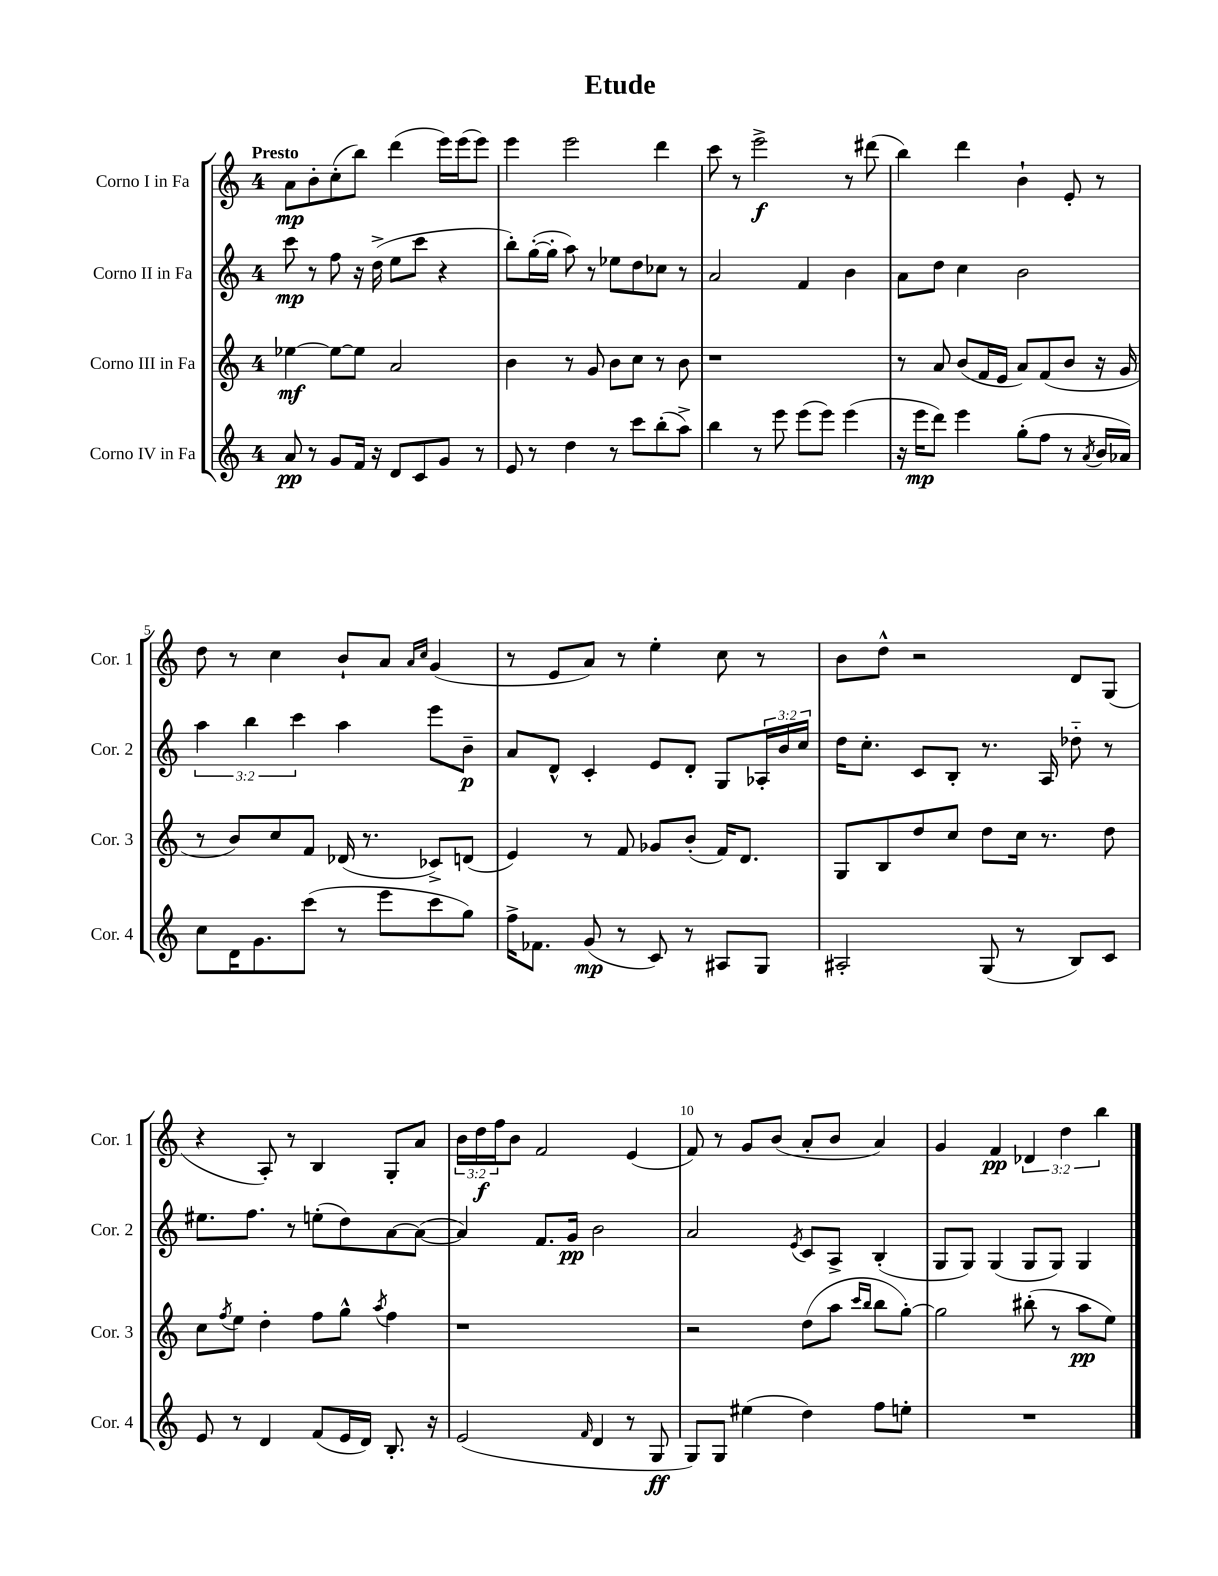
\header { title = "Etude" }
<<
\new StaffGroup <<
\new Staff = "s0" \with { instrumentName = "Corno I in Fa" shortInstrumentName = "Cor. 1" } {
    \clef treble \key c \major \once \override Staff.TimeSignature.style = #'single-digit \time 4/4 \override Staff.TupletNumber.text = #tuplet-number::calc-fraction-text \tempo "Presto"
    a'8\mp b'8-. c''8-.( b''8) d'''4( e'''16) e'''16( e'''8) |
    e'''4 e'''2 d'''4 |
    c'''8 r8 e'''2->\f r8 dis'''8( |
    b''4) d'''4 b'4-! e'8-. r8 |
    d''8 r8 c''4 b'8-! a'8 \grace { a'16 c''16 } g'4( |
    r8 e'8 a'8) r8 e''4-. c''8 r8 |
    b'8 d''8-^ r2 d'8 g8( |
    r4 a8-.) r8 b4 g8-. a'8 |
    \tuplet 3/2 { b'16 d''16\f f''16 } b'8 f'2 e'4( |
    f'8) r8 g'8 b'8( a'8-. b'8 a'4) |
    g'4 f'4\pp \tuplet 3/2 { des'4 d''4 b''4 } \bar "|." |
}
\new Staff = "s1" \with { instrumentName = "Corno II in Fa" shortInstrumentName = "Cor. 2" } {
    \clef treble \key c \major \once \override Staff.TimeSignature.style = #'single-digit \time 4/4 \override Staff.TupletNumber.text = #tuplet-number::calc-fraction-text
    c'''8\mp r8 f''8 r16 d''16->( e''8 c'''8 r4 |
    b''8-.) g''16~-.( g''16-. a''8) r8 ees''8 d''8 ces''8 r8 |
    a'2 f'4 b'4 |
    a'8 d''8 c''4 b'2 |
    \tuplet 3/2 { a''4 b''4 c'''4 } a''4 e'''8 b'8--\p |
    a'8 d'8-^ c'4-. e'8 d'8-. g8 \tuplet 3/2 { aes16-. b'16 c''16 } |
    d''16 c''8.-. c'8 b8-. r8. a16 des''8-_ r8 |
    eis''8. f''8. r8 e''8-.( d''8) a'8~ a'8~( |
    a'4) f'8. g'16\pp b'2 |
    a'2 \acciaccatura { e'8 } c'8 a8-> b4-.( |
    g8 g8) g4( g8 g8) g4 \bar "|." |
}
\new Staff = "s2" \with { instrumentName = "Corno III in Fa" shortInstrumentName = "Cor. 3" } {
    \clef treble \key c \major \once \override Staff.TimeSignature.style = #'single-digit \time 4/4
    ees''4~\mf ees''8~ ees''8 a'2 |
    b'4 r8 g'8 b'8 c''8 r8 b'8 |
    r1 |
    r8 a'8 b'8( f'16 e'16 a'8) f'8( b'8 r16 g'16 |
    r8 b'8) c''8 f'8 des'16( r8. ces'8->) d'8( |
    e'4) r8 f'8 ges'8 b'8-.( f'16) d'8. |
    g8 b8 d''8 c''8 d''8 c''16 r8. d''8 |
    c''8 \acciaccatura { f''8 } e''8 d''4-. f''8 g''8-^ \acciaccatura { a''8 } f''4 |
    r1 |
    r2 d''8( a''8 \grace { c'''16 b''16 } b''8 g''8~-.) |
    g''2 bis''8-.( r8 a''8\pp e''8) \bar "|." |
}
\new Staff = "s3" \with { instrumentName = "Corno IV in Fa" shortInstrumentName = "Cor. 4" } {
    \clef treble \key c \major \once \override Staff.TimeSignature.style = #'single-digit \time 4/4
    a'8\pp r8 g'8 f'16 r16 d'8 c'8 g'8 r8 |
    e'8 r8 d''4 r8 c'''8 b''8-.( a''8->) |
    b''4 r8 e'''8 e'''8( e'''8) e'''4( |
    r16 e'''16\mp d'''8) e'''4 g''8-.( f''8 r8 \acciaccatura { a'8 } b'16 aes'16) |
    c''8 d'16 g'8. c'''8( r8 e'''8 c'''8 g''8) |
    f''16-> fes'8. g'8\mp( r8 c'8) r8 ais8 g8 |
    ais2-. g8( r8 b8) c'8 |
    e'8 r8 d'4 f'8( e'16 d'16) b8.-. r16 |
    e'2( \grace { f'16 } d'4 r8 g8\ff |
    g8) g8 eis''4( d''4) f''8 e''8-. |
    R1 \bar "|." |
}
>>
>>
\layout { \context { \Score \override BarNumber.break-visibility = ##(#f #t #t) barNumberVisibility = #(every-nth-bar-number-visible 5) } }
